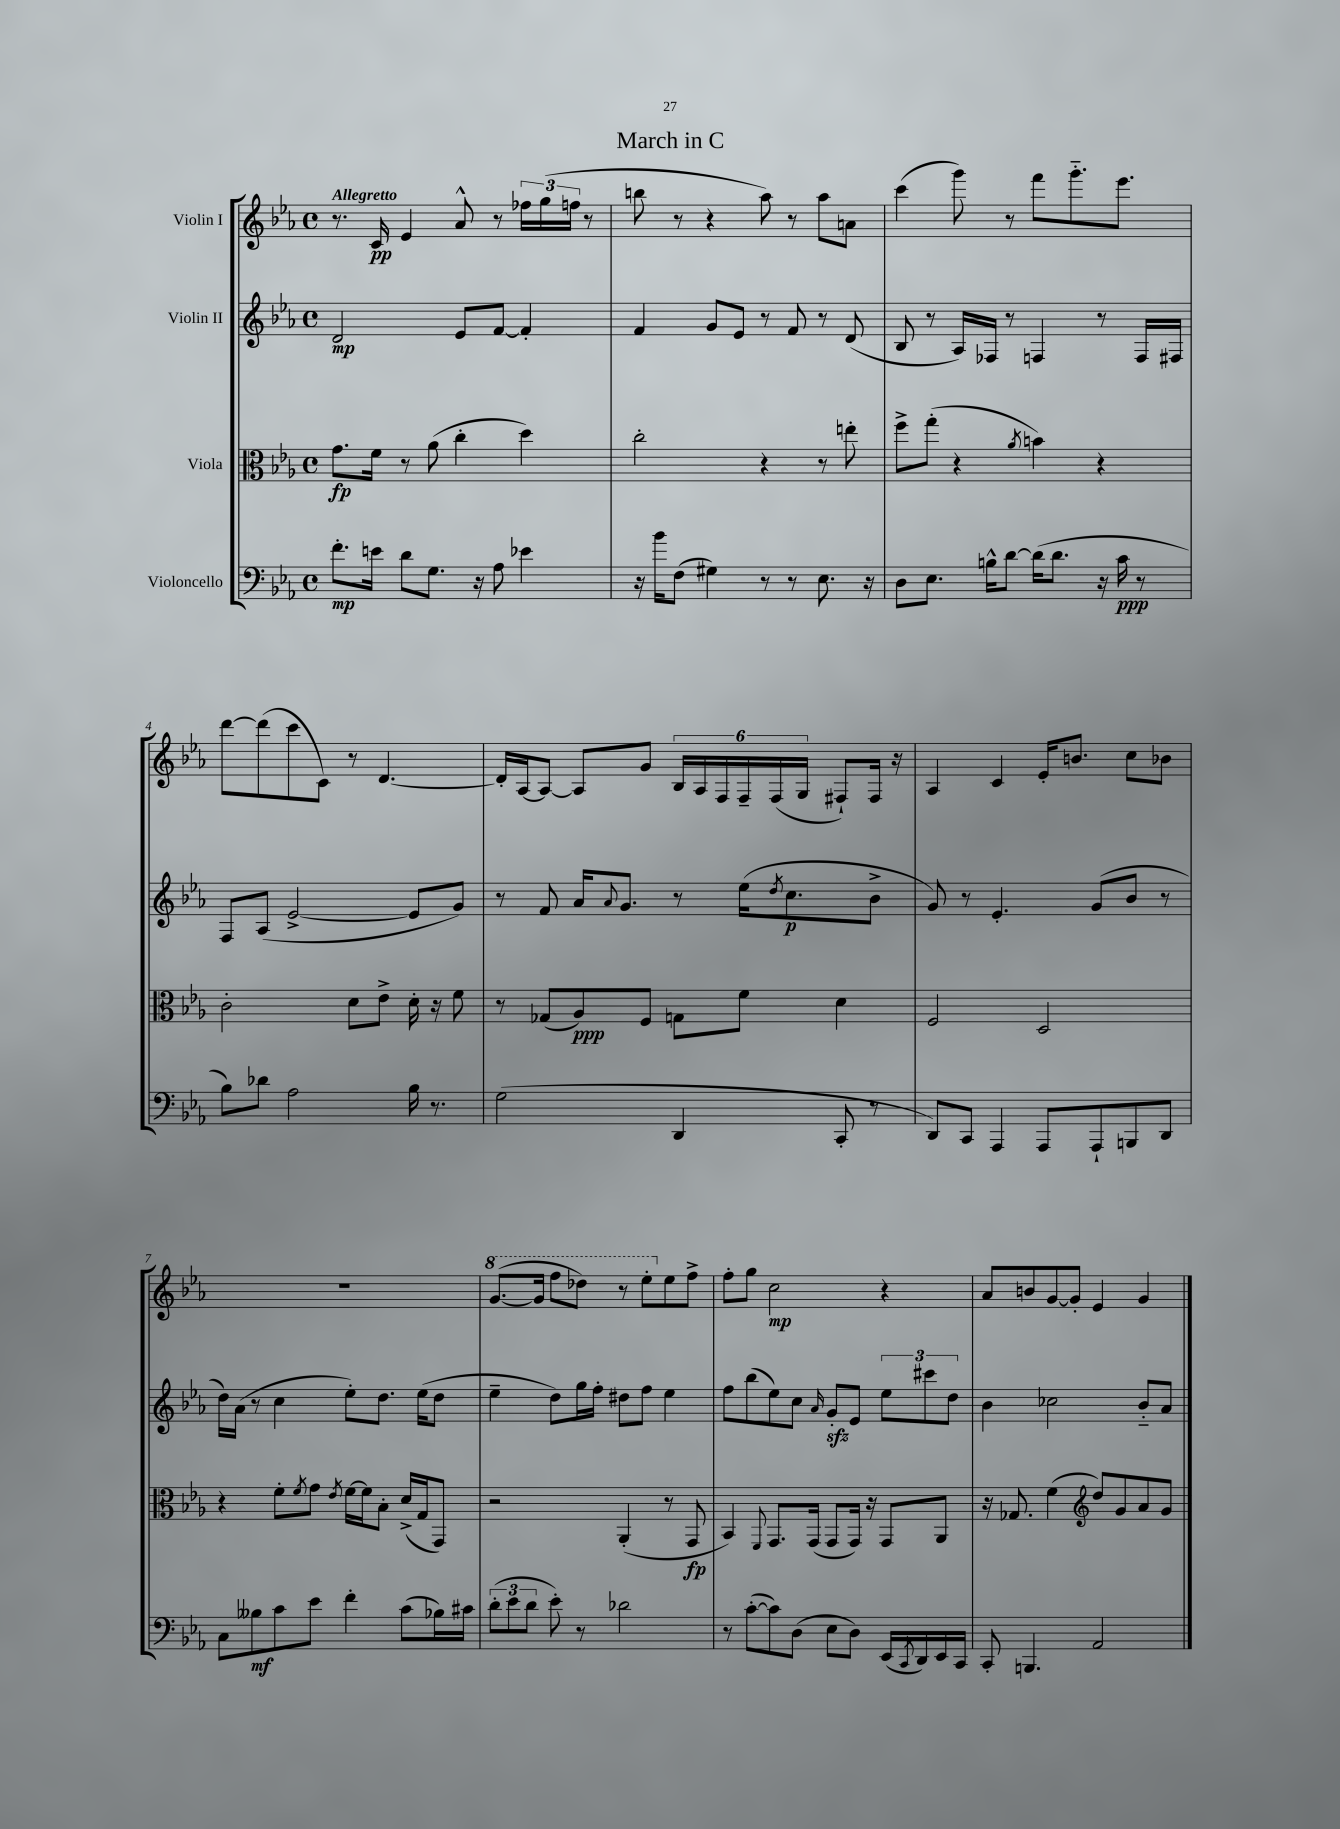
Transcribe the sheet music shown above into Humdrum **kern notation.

**kern	**kern	**kern	**kern
*staff4	*staff3	*staff2	*staff1
*clefF4	*clefC3	*clefG2	*clefG2
*k[b-e-a-]	*k[b-e-a-]	*k[b-e-a-]	*k[b-e-a-]
*M4/4	*M4/4	*M4/4	*M4/4
*met(c)	*met(c)	*met(c)	*met(c)
8.f'	8.g	2d	8.r
16e	16f	.	16c
8d	8r	.	4e-
8.G	(8a-	.	.
.	4cc'	8e-	8a-^^
16r	.	.	.
8A-	.	[8f	8r
4e-	4dd)	4f']	24ff-
.	.	.	(24gg
.	.	.	24ff
.	.	.	8r
=	=	=	=
16r	2cc'	4f	8bb
16b-	.	.	.
(8F	.	.	8r
4G#)	.	8g	4r
.	.	8e-	.
8r	4r	8r	8aa-)
8r	.	8f	8r
8.E-	8r	8r	8aa-
.	8ee'	(8d	8a
16r	.	.	.
=	=	=	=
8D	8ff^	8B-	(4ccc
8.E-	(8gg'	8r	.
.	4r	16A-)	8ggg)
16B^^	.	16F-	.
[8d	.	8r	8r
.	8qa-	.	.
(16d]	4b)	4F	8fff
8.d	.	.	.
.	.	.	8.ggg'~
16r	4r	8r	.
16c	.	.	8.eee-
8r	.	16F	.
.	.	16F#	.
=	=	=	=
8B-)	2c'	8F	[8ddd
8d-	.	(8A-	(8ddd]
2A-	.	[2e-^	8ccc
.	.	.	8c)
.	8d	.	8r
.	8e-^	.	[4.d
16B-	16d'	8e-]	.
8.r	16r	.	.
.	8f	8g)	.
=	=	=	=
(2G	8r	8r	16d']
.	.	.	[16A-
.	(8G-	8f	8A-_
.	8A-)	16a-	8A-]
.	.	8qqa-	.
.	.	8.g	.
.	8F	.	8g
4DD	8G	8r	24B-
.	.	.	24A-
.	.	.	24F
.	8f	(16ee-	24F~
.	.	.	(24F
.	.	8qdd	.
.	.	8.cc	.
.	.	.	24G
8CC'	4d	.	8F#`)
8r	.	8b-^	16F#
.	.	.	16r
=	=	=	=
8DD)	2F	8g)	4A-
8CC	.	8r	.
4AAA-	.	4.e-'	4c
8AAA-	2D	.	16e-'
.	.	.	8.b
8AAA-`	.	(8g	.
8BBB	.	8b-	8cc
8DD	.	8r	8b-
=	=	=	=
8C	4r	16dd)	1r
.	.	(16a-	.
8B--	.	8r	.
8c	8f'	4cc	.
.	8qf	.	.
8e-	8g	.	.
.	8qe-	.	.
4f'	[16f	8ee-')	.
.	16f]	.	.
.	8B-'	8.dd	.
(8c	(16d^	.	.
.	16G	(16ee-	.
16B-)	8GG)	8dd	.
16c#	.	.	.
=	=	=	=
(12d'	2r	4ee-~	([8.gg
12e-	.	.	.
12d	.	.	.
.	.	.	16gg]
8e-')	.	8dd)	8fff
8r	.	16gg	8ddd-)
.	.	16ff'	.
2d-	(4AA-'	8dd#	8r
.	.	8ff	8eee-'
.	8r	4ee-	8ee-
.	8GG	.	8ff^
=	=	=	=
8r	4BB-)	8ff	8ff'
([8c'	.	(8bb-	8gg
.	8qqFF	.	.
8c])	8.GG	8ee-)	2cc
(8D	.	8cc	.
.	(16GG	.	.
.	.	16qqa-	.
8E-	8GG	8g'	.
8D)	16GG)	8e-	.
.	16r	.	.
(16EE-	8GG	12ee-	4r
8qCC	.	.	.
16DD)	.	.	.
.	.	12ccc#	.
16EE-	8AA-	.	.
.	.	12dd	.
16CC	.	.	.
=	=	=	=
8CC'	16r	4b-	8a-
.	8.G-	.	.
4.BBB	.	.	8b
.	(4f	2cc-	[8g
.	.	.	8g']
*	*clefG2	*	*
2AA-	8dd)	.	4e-
.	8g	.	.
.	8a-	8b-'~	4g
.	8g	8a-	.
==	==	==	==
*-	*-	*-	*-
